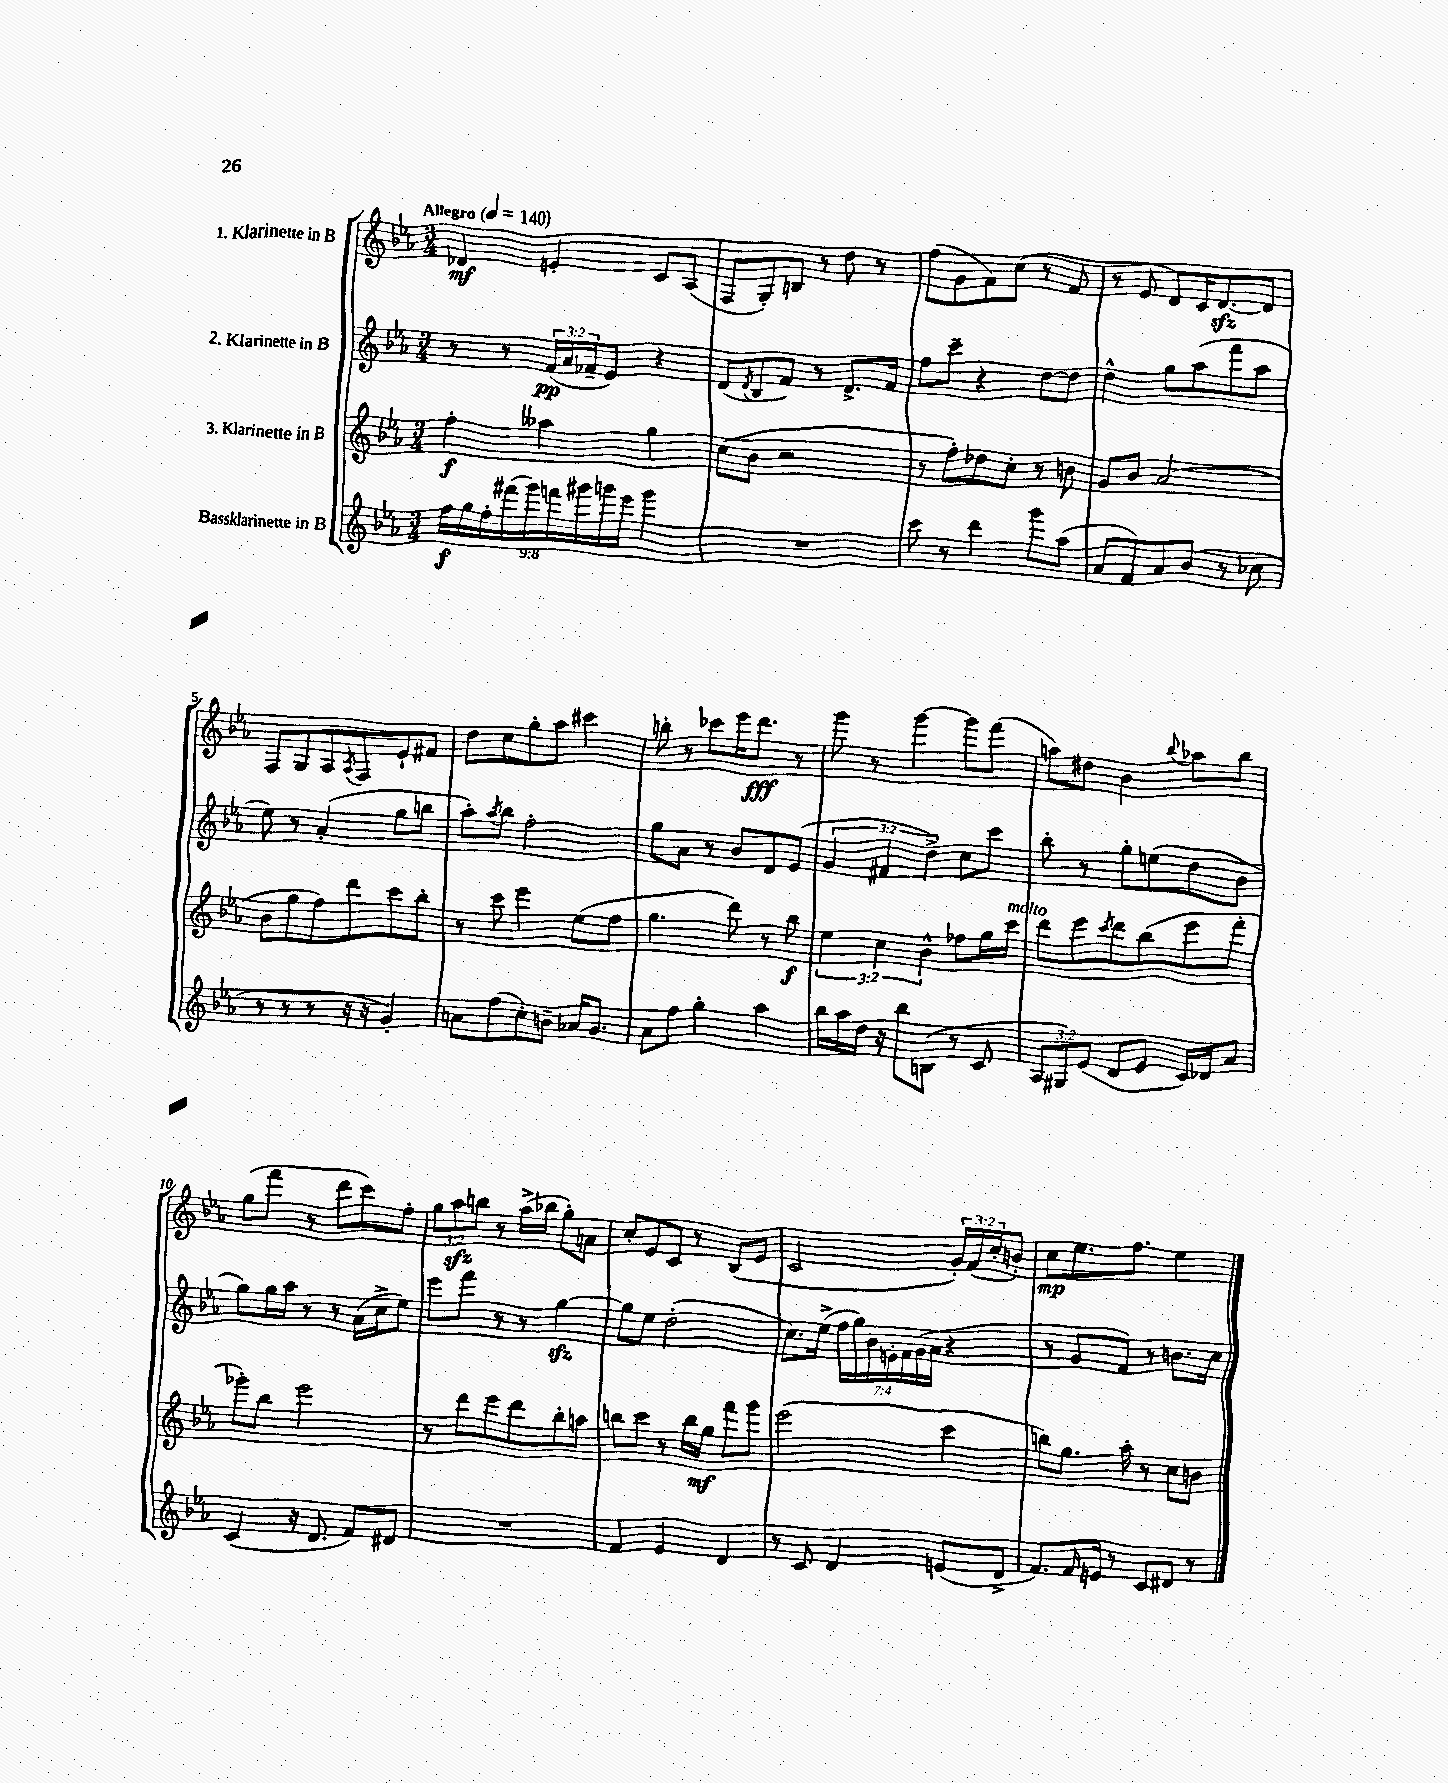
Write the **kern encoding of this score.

**kern	**kern	**kern	**kern
*staff4	*staff3	*staff2	*staff1
*clefG2	*clefG2	*clefG2	*clefG2
*k[b-e-a-]	*k[b-e-a-]	*k[b-e-a-]	*k[b-e-a-]
*M3/4	*M3/4	*M3/4	*M3/4
*MM140	*MM140	*MM140	*MM140
18ff	4ff'	8r	4d-
18gg	.	.	.
18ff'	.	.	.
.	.	8r	.
(18fff#	.	.	.
18ggg)	.	.	.
.	4aa--	(24f	4e'
18fff	.	.	.
.	.	24a-	.
18ggg#	.	24f-~	.
.	.	8e-)	.
18ggg	.	.	.
18eee-	.	.	.
4ggg	4gg	4r	8c
.	.	.	(8A-
=	=	=	=
2.r	(8cc	(8d	8F
.	.	8qd	.
.	8b-	8B-	8G')
.	2r	8f)	8B
.	.	8r	8r
.	.	8.d^	8dd
.	.	.	8r
.	.	16f	.
=	=	=	=
8ccc	8r	8ff	(8ff
8r	8ff')	8ccc~	8g
4ddd	8dd-	4r	8f)
.	8cc'	.	(8cc
8ggg	8r	[8dd	8r
(8aa-	8b	8dd]	8f
=	=	=	=
8a-	8g	4dd^^	8r
8f)	8b-	.	8e-
8a-	(2a-	8gg	8d)
(8b-	.	(8aa-	16c
.	.	.	[8.d
8r	.	8fff	.
8cc-	.	8aa-	8d]
=	=	=	=
8r	8b-	8ee-)	8F
8r	8gg	8r	8G
8r	8ff)	(4a-'	8A-
.	.	.	8qA-
16r	8ddd	.	8F
16r	.	.	.
4g')	8ccc	8gg	8e-`
.	8bb-'	8bb	8f#
=	=	=	=
8a	8r	8aa-')	8dd
.	.	8qaa-	.
(8ff	8ccc	8bb-	8cc
8cc')	4eee-	2ff'	8gg'
8b~	.	.	8aa-
16a-	(8ee-	.	4ccc#
8.g	.	.	.
.	8ff	.	.
=	=	=	=
8a-	4.gg	8gg	8bb'
8ff	.	8a-	8r
4gg'	.	8r	8ccc-
.	8ddd)	8b-	16eee-
.	.	.	8.ddd
4aa-	8r	8d	.
.	8bb-	(8e-	8r
=	=	=	=
16bb-	6ee-	6g	8ggg
16aa-	.	.	.
16dd	.	.	8r
.	6cc	6f#	.
16r	.	.	.
8bb-	.	.	[4ggg
.	6b-^^	6dd^)	.
(8B	.	.	.
8r	8ff-	8cc	8ggg]
8c	16gg	8ccc	(8fff
.	16ccc	.	.
=	=	=	=
12A-	8ddd	8bb-'	8aa)
12G#)	.	.	.
.	8eee-	8r	8dd#
(12e-	.	.	.
.	8qccc	.	.
8d	8ddd	8gg'	4b-
8e-	(8bb-	(8ee	.
.	.	.	8qqbb-
16c)	8eee-	8dd	8aa-
16d-	.	.	.
8a-	8fff'	8b-	8bb-
=	=	=	=
(4c	8ggg-')	8gg)	(8gg
.	8bb-	16gg	8fff
.	.	16aa-	.
16r	2eee-	8r	8r
8.d	.	.	.
.	.	8r	8ddd
8f)	.	(16a-	8ccc)
.	.	16cc^	.
8d#	.	8ee-)	8ff'
=	=	=	=
2.r	8r	8eee-	12gg
.	.	.	12aa-
.	8ddd	8fff	.
.	.	.	12bb
.	8eee-	8r	8r
.	8ddd	8r	(16aa-^
.	.	.	16bb-
.	8bb-'	[4gg	8gg')
.	8aa	.	8a
=	=	=	=
4f	8bb	8gg]	8cc'
.	8ccc	8ee-	8e-
4e-	8r	(2dd'	8c
.	16bb	.	8r
.	16gg	.	.
4d	8fff	.	(8B-
.	8ggg	.	8e-
=	=	=	=
8r	(2eee-	8.cc)	2c
8c	.	.	.
.	.	(16ee-^	.
4d	.	28ff	.
.	.	28gg)	.
.	.	28b-	.
.	.	28e'	.
.	.	28f	.
.	.	(28g	.
.	.	28a-	.
(8e	4ccc	4r	24g')
.	.	.	(24f
.	.	.	24cc'
8d^	.	.	8b')
=	=	=	=
8.f)	8bb)	8r	8cc
.	8.gg	8g	8.ee-
16qqf	.	.	.
16e	.	.	.
8r	.	8f)	.
.	16aa-'	.	8.ff
8c	8r	8r	.
8d#	8cc	8.b	4ee-
8r	8b	.	.
.	.	16cc	.
==	==	==	==
*-	*-	*-	*-
